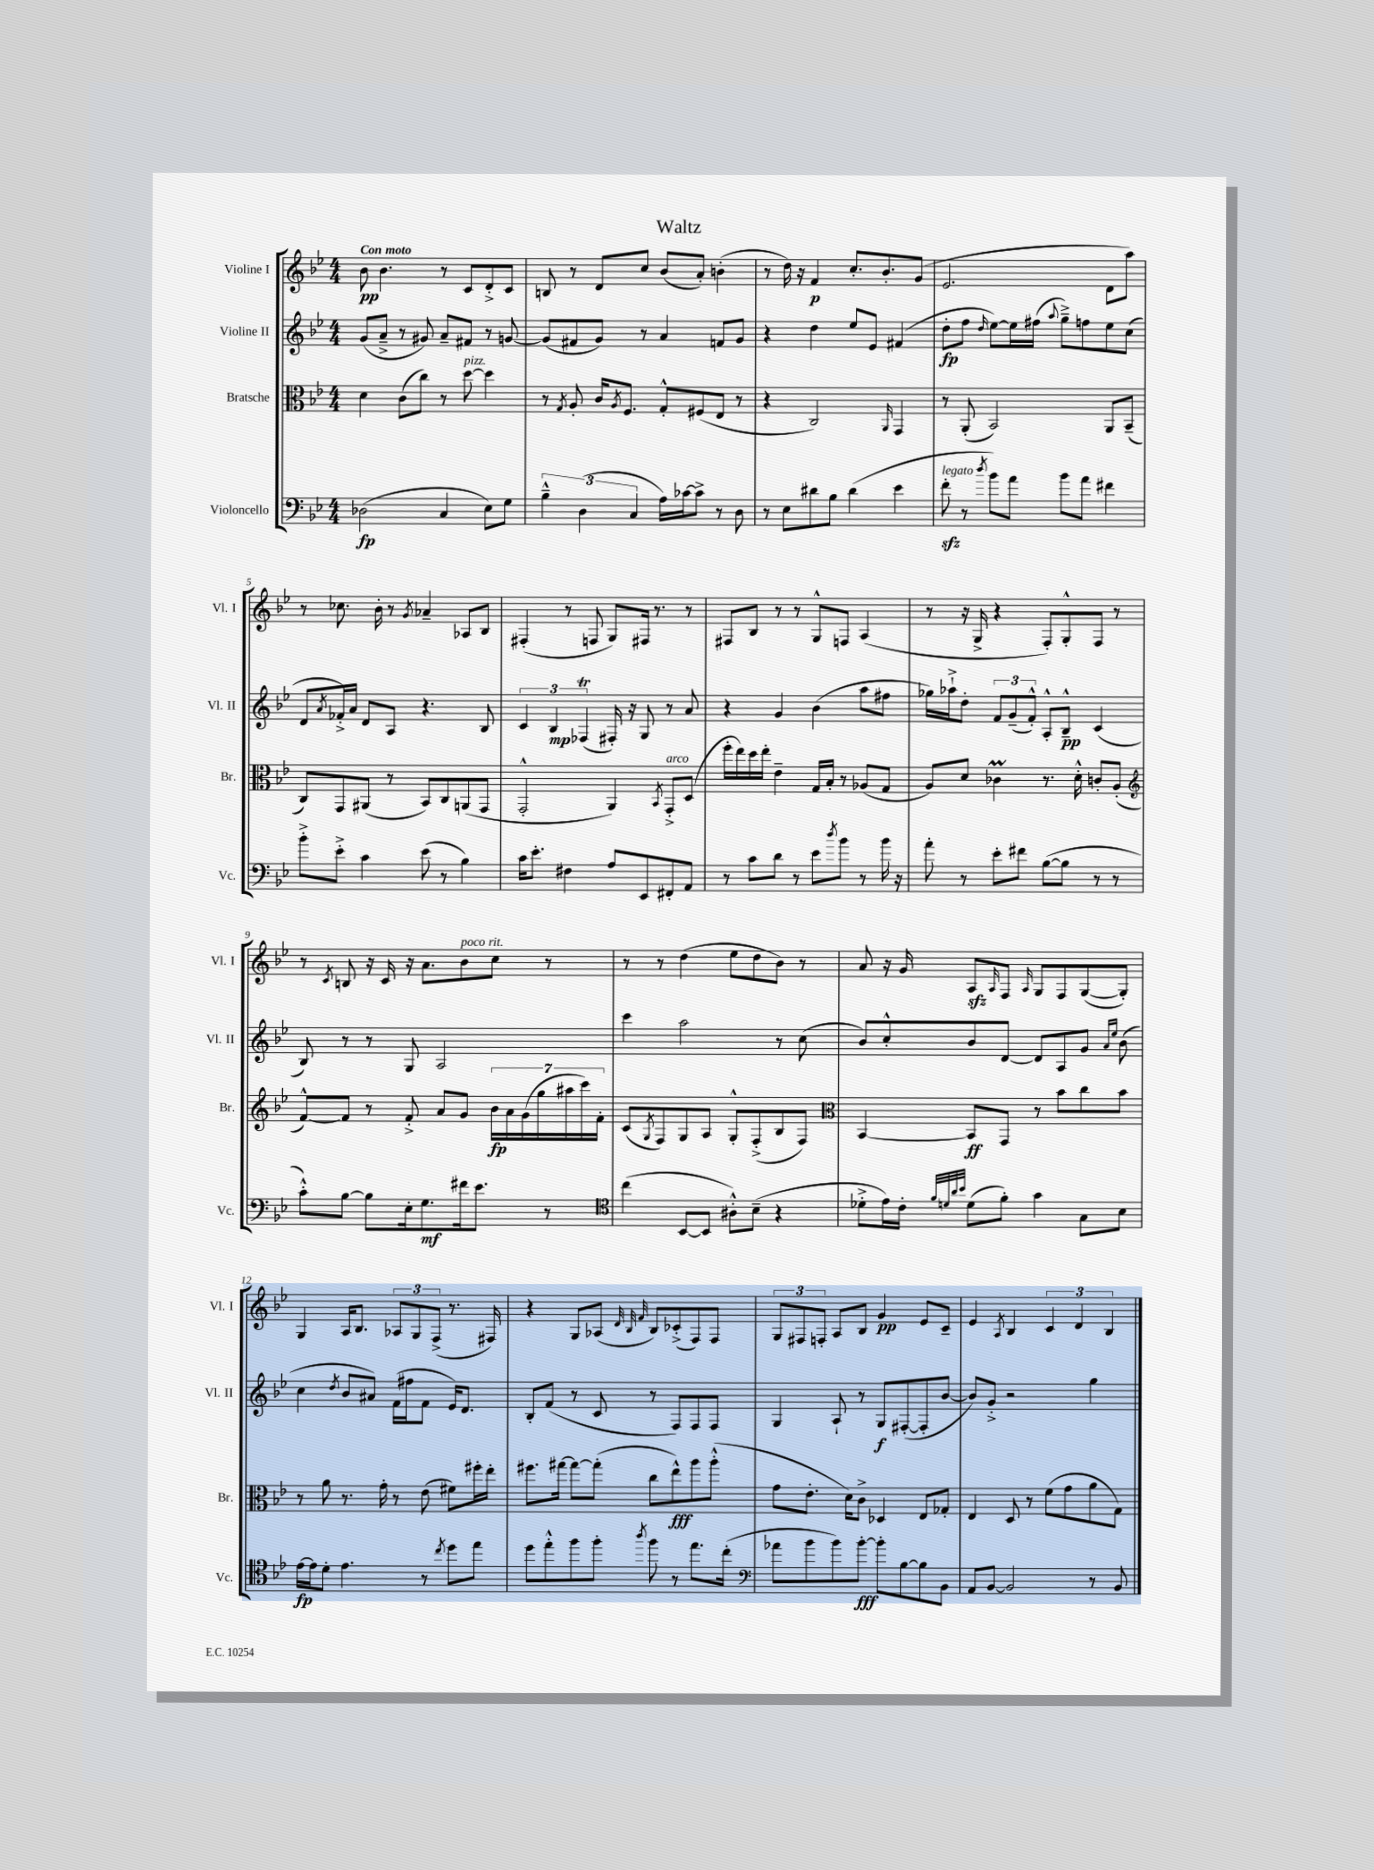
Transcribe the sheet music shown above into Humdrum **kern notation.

**kern	**kern	**kern	**kern
*staff4	*staff3	*staff2	*staff1
*clefF4	*clefC3	*clefG2	*clefG2
*k[b-e-]	*k[b-e-]	*k[b-e-]	*k[b-e-]
*M4/4	*M4/4	*M4/4	*M4/4
(2D-	4d	(8g	8b-
.	.	8a~^	4.b-
.	(8c	8r	.
.	8cc)	8g#)	.
4C	8r	8a~	8r
.	[8dd	8f#	8c
8E-)	4dd]	8r	8d'^
8G	.	[8g	8c
=	=	=	=
6B-~^^	8r	(8g]	8B
.	8qG	.	.
.	8A'	8f#	8r
(6D	.	.	.
.	16c	8g)	8d
.	8qA	.	.
.	8.F	.	.
6C	.	.	.
.	.	8r	8cc
16A)	8G'^^	4a	(8b-
[16c-	.	.	.
8c-^]	(8F#	.	8a')
8r	8E-	8f	(4b'
8D	8r	8g	.
=	=	=	=
8r	4r	4r	8r
8E-	.	.	16dd)
.	.	.	16r
8d#	2C)	4dd	4f
8B-	.	.	.
(4d#	.	8ee-	8.cc'
.	.	8e-	.
.	.	.	8.b-'
.	16qqAA	.	.
4e-	4GG	(4f#	.
.	.	.	(8g
=	=	=	=
8f'	8r	8dd'	2.e-
8r	(8AA'	8ff	.
8qdd	.	16qqdd	.
8b-)	2BB-)	[8ee-)	.
8a	.	16ee-]	.
.	.	(16ff#	.
.	.	8qqaa	.
8b-	.	8gg~^)	.
8a	.	8ff	.
4f#	8AA	8ee-	8d
.	(8BB-~	(8cc	8aa)
=	=	=	=
8b-'^	8C)	8d	8r
.	.	8qa	.
8e-'^	8GG	16f-'^)	8.cc-
.	.	16a	.
4c	(8AA#	8d	.
.	.	.	16b-'
.	8r	8A	8r
.	.	.	8qg
(8e-	8BB-)	4.r	4a-~
8r	8C	.	.
4B-)	(8AA	.	8A-
.	8GG	8B-	8B-
=	=	=	=
16c	2GG'^^	6c	(4F#'
8.e-'	.	.	.
.	.	6B-	.
4F#	.	.	8r
.	.	(6F-	.
.	.	.	8F
8A	4AA)	16F#')	8G)
.	.	16r	.
8EE-	.	8G	16F#
.	.	.	8.r
.	8qBB-	.	.
8FF#'	8GG'^	8r	.
8AA	(8D	8a	8r
=	=	=	=
8r	16ff'	4r	8F#
.	16ee-)	.	.
8c	16dd	.	8B-
.	16ee-'	.	.
8d	4e-~	4g	8r
8r	.	.	8r
8e-	16G	(4b-	8G^^
.	16B-'	.	.
8qdd	.	.	.
8b-	8r	.	8F
8r	(8A-	8aa	(4A
16b-	8G	8ff#	.
16r	.	.	.
=	=	=	=
8a'	8A)	16gg-)	8r
.	.	16aa-`^	.
8r	8d	8dd'	16r
.	.	.	16G^
8e-'	4c-	12f	4r
.	.	(12g~	.
8f#	.	.	.
.	.	12f'^^)	.
([8B-	8.r	8A'^^	8F')
8B-]	.	8B-~^^	8G'^^
.	16d'^^	.	.
8r	8c'	(4c	8F
8r	(8A'	.	8r
=	=	=	=
*	*clefG2	*	*
8c'^^)	[8f^^)	8B-)	8r
.	.	.	8qc
[8B-	8f]	8r	8B
8B-]	8r	8r	16r
.	.	.	16c
16E-'	8f'^	8G	16r
8.G	.	.	8.a
.	8a	2A	.
16f#	8g	.	8b-
8.e-	.	.	.
.	28b-	.	8cc
.	28a	.	.
.	(28g	.	.
.	28gg	.	.
8r	.	.	8r
.	28aa#	.	.
.	28ccc)	.	.
.	28f'	.	.
=	=	=	=
*clefC4	*	*	*
(4cc	(8c	4ccc	8r
.	8qG	.	.
.	8F)	.	8r
[8BB-	8G	2aa	(4dd
8BB-]	8A	.	.
8A#'^^)	8G'^^	.	8ee-
(8B-~	(8F'^	.	8dd
4r	8B-	8r	8b-)
.	8F)	(8cc	8r
=	=	=	=
*	*clefC3	*	*
8d-'^	[4BB-	8b-)	8a
16e-)	.	8cc'^^	16r
16c'	.	.	16g
32qqf	.	.	.
32qqd	.	.	.
32qqa	.	.	.
32qqb-	.	.	.
(8d	8BB-]	8b-	8A
.	.	.	16qqA
8f')	8GG	[8d	8F
.	.	.	16qqA
4g	8r	8d]	8G
.	8b-	8A	8F
8G	8cc	8g	([8G
.	.	16qqa	.
.	.	16qqee-	.
8B-	8b-	(8b-	8G'])
=	=	=	=
[16e-	8r	4cc	4G
16e-]	.	.	.
8d'	8a	.	.
.	.	8qdd	.
4.e-	8.r	8b-	16A
.	.	.	8.B-
.	.	8a#)	.
.	16g'	.	.
.	8r	(16f	12A-
.	.	16ff#	.
.	.	.	12G
8r	(8e-	8f	.
.	.	.	(12F^
8qcc	.	.	.
8dd	8f#)	16e-)	8.r
.	.	8.d	.
8ee-	16ff#'	.	.
.	16ee-'	.	16F#)
=	=	=	=
8dd	8.ff#	8B-'	4r
8ee-'^^	.	(8f	.
.	[16gg#	.	.
8ff	8gg#_	8r	8G
8ff'	(8gg#']	8c	(8A-
.	.	.	32qqd
.	.	.	32qqB-
8qaa	.	.	32qqf
8ff	8cc	8r	8B-)
8r	8ee-^^)	8F)	(8c-'^
8.ee-	8aa	8F	8F)
.	(8aa'^^	8F	8F
(16cc'	.	.	.
=	=	=	=
*clefF4	*	*	*
8a-	8g	4G	12G
.	.	.	12F#
8b-	8.e-'	.	.
.	.	.	12F'
8b-)	.	8A`	8A
.	16d)	.	.
[8b-'	8c^	8r	8B-
8b-']	4D-	8G	4g
[8B-	.	([8F#'	.
8B-]	8E-	8F#']	8e-
8BB-	8G-'	[8b-	8c~
=	=	=	=
8AA	4E-	8b-])	4e-
[8BB-	.	8g'^	.
.	.	.	8qA
2BB-]	8D	2r	4B-
.	8r	.	.
.	(8f	.	6c
.	8g	.	.
.	.	.	6d
8r	8a	4gg	.
.	.	.	6B-
8BB-	8G)	.	.
==	==	==	==
*-	*-	*-	*-
